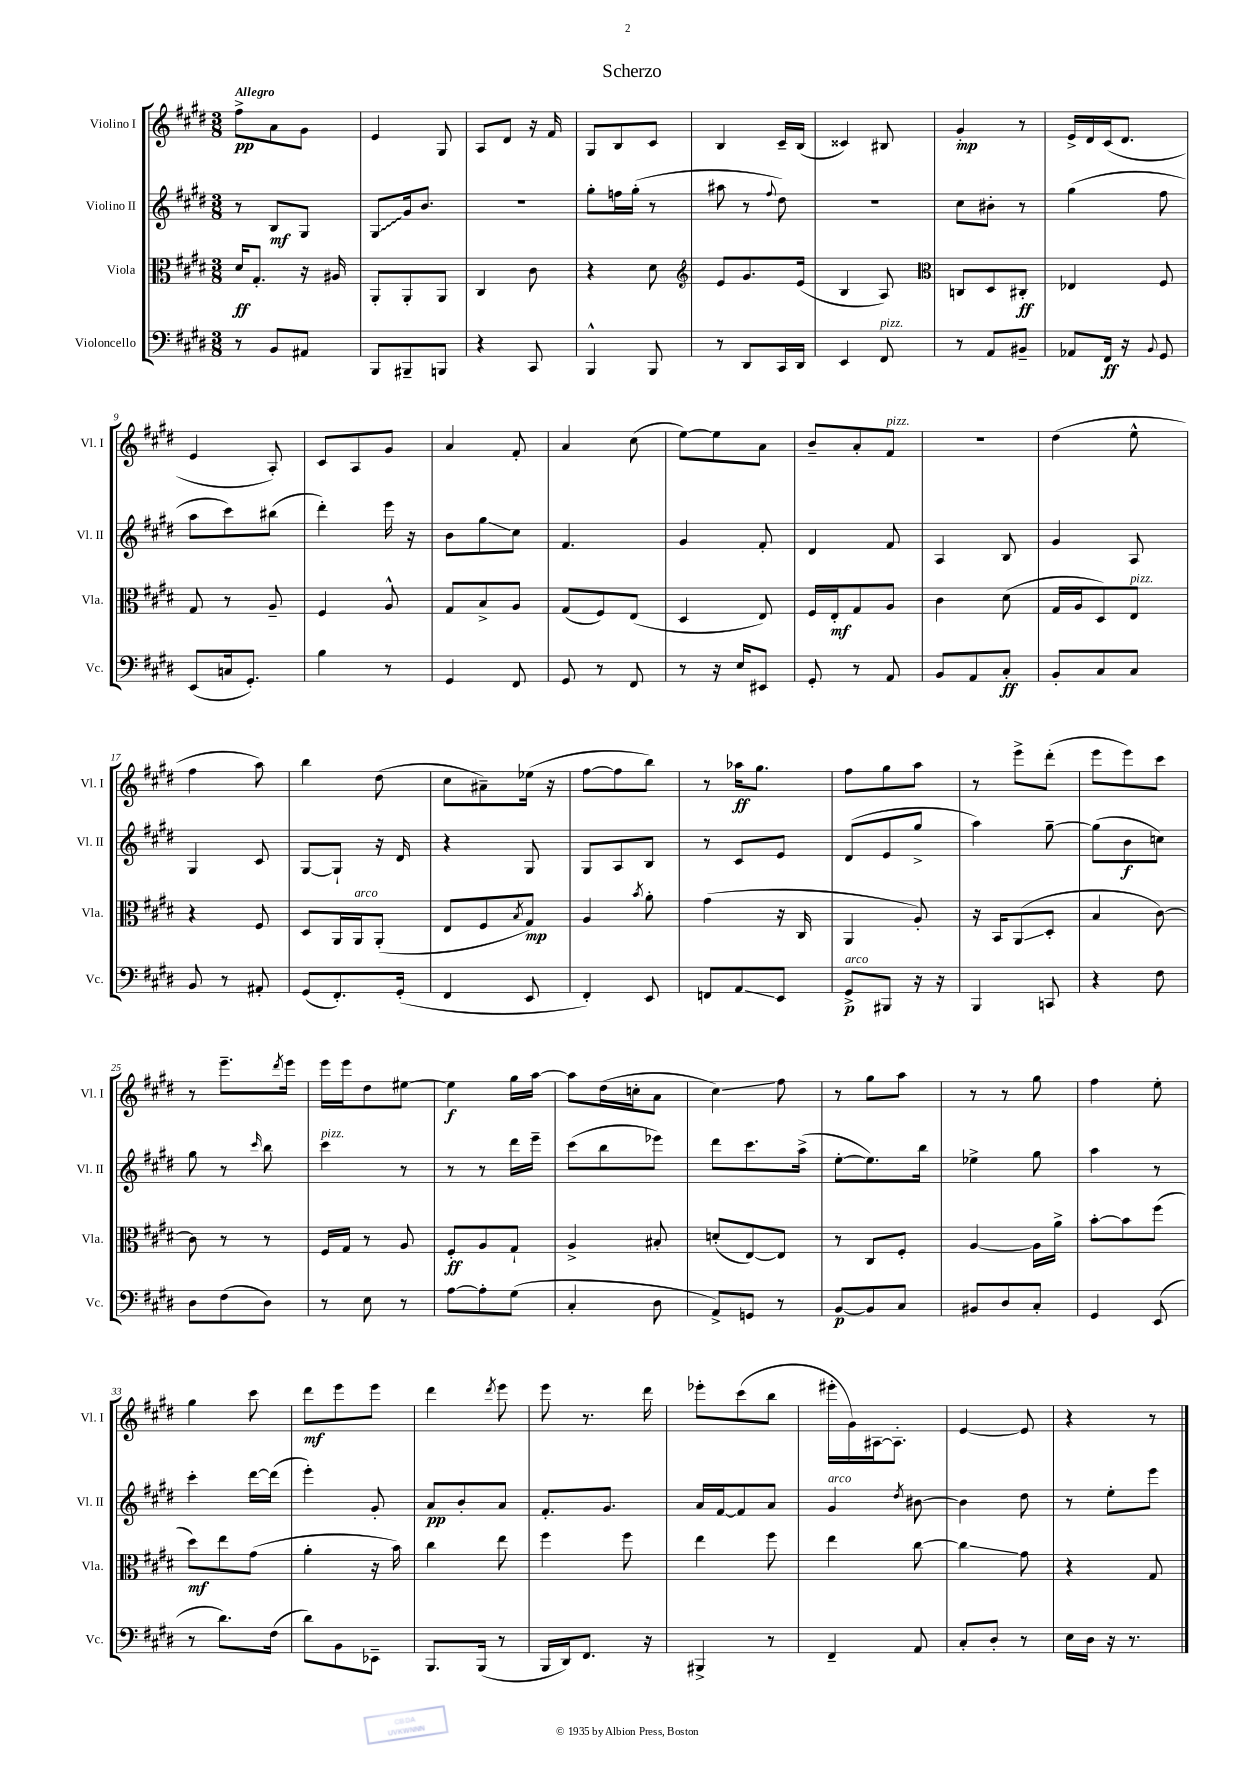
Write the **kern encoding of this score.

**kern	**kern	**kern	**kern
*staff4	*staff3	*staff2	*staff1
*clefF4	*clefC3	*clefG2	*clefG2
*k[f#c#g#d#]	*k[f#c#g#d#]	*k[f#c#g#d#]	*k[f#c#g#d#]
*M3/8	*M3/8	*M3/8	*M3/8
8r	16d#/LK	8r	8ff#^\L
.	8.G#'/J	.	.
8BB/L	.	8B/L	8a\
8AA#/J	16r	8G#/J	8g#\J
.	16A#/	.	.
=	=	=	=
8BBB/L	8AA'/L	8G#/L	4e/
8BBB#~/	8AA'/	16g#/k	.
.	.	8.b/J	.
8BBB/J	8AA/J	.	8G#/
=	=	=	=
4r	4C#/	4.r	8A/L
.	.	.	8d#/J
8CC#/	8c#\	.	16r
.	.	.	16f#/
=	=	=	=
4BBB^^/	4r	8gg#'\L	8G#/L
.	.	16ff\L	8B/
.	.	(16gg#'\JJ	.
8BBB/	8d#\	8r	8c#/J
=	=	=	=
*	*clefG2	*	*
8r	8e/L	8aa#\	4B/
8DD#/L	8.g#/	8r	.
.	.	8qqff#/	.
16CC#/L	.	8dd#\)	16c#~/LL
16DD#/JJ	(16e/Jk	.	(16B/JJ
=	=	=	=
4EE/	4B/	4.r	4c##/)
8FF#/	8A/)	.	8B#/
=	=	=	=
*	*clefC3	*	*
8r	8C/L	8cc#\L	4g#'/
8AA/L	8D#/	8b#'\J	.
8BB#~/J	8C#'/J	8r	8r
=	=	=	=
8AA-/L	4E-/	(4gg#\	16e^/LL
.	.	.	16d#/
16FF#/Jk	.	.	(16c#/J
16r	.	.	8.d#/J
8qqBB/	.	.	.
8GG#/	8F#/	8ff#\	.
=	=	=	=
(8EE/L	8G#/	8aa\L	4e/
16C/k	8r	8ccc#\)	.
8.GG#'/J)	.	.	.
.	8A~/	(8bb#\J	8A'/)
=	=	=	=
4B\	4F#/	4ddd#'\)	8c#/L
.	.	.	8A/
8r	8A^^/	16eee\	8g#/J
.	.	16r	.
=	=	=	=
4GG#/	8G#/L	8b\L	4a/
.	8B^/	8gg#\	.
8FF#/	8A/J	8cc#\J	8f#'/
=	=	=	=
8GG#/	(8G#/L	4.f#/	4a/
8r	8F#/)	.	.
8FF#/	(8E/J	.	(8cc#\
=	=	=	=
8r	4D#/	4g#/	[8ee\L)
16r	.	.	8ee\]
16E/LK	.	.	.
8EE#/J	8E/)	8f#'/	8a\J
=	=	=	=
8GG#'/	16F#/LL	4d#/	8b~/L
.	16E'/J	.	.
8r	8G#/	.	8a'/
8AA/	8A/J	8f#/	8f#/J
=	=	=	=
8BB/L	4c#\	4A/	4.r
8AA/	.	.	.
8C#'/J	(8d#\	8B/	.
=	=	=	=
8BB'/L	16G#/LL	4g#/	(4dd#\
.	16A/J	.	.
8C#/	8D#/)	.	.
8C#/J	8E/J	8A/	8ee^^\
=	=	=	=
8BB/	4r	4G#/	4ff#\
8r	.	.	.
8AA#'/	8F#/	8c#/	8aa\)
=	=	=	=
(8GG#/L	8D#/L	[8G#/L	4bb\
8.FF#'/)	16AA/L	8G#`/]J	.
.	16AA/J	.	.
.	(8AA'/J	16r	(8dd#\
(16GG#'/Jk	.	16d#/	.
=	=	=	=
4FF#/	8E/L	4r	8cc#\L
.	8F#/	.	8a#~\)
.	8qB/	.	.
8EE/	8G#/J)	8G#/	(16ee-\Jk
.	.	.	16r
=	=	=	=
4FF#'/)	4A/	8G#/L	[8ff#\L
.	.	8A/	8ff#\]
.	8qb/	.	.
8EE/	8a'\	8B/J	8bb\J)
=	=	=	=
8FF/L	(4g#\	8r	8r
8AA/	.	8c#/L	16aa-\LK
.	.	.	8.gg#\J
8EE/J	16r	8e/J	.
.	16C#/	.	.
=	=	=	=
8GG#^/L	4AA/	(8d#/L	8ff#\L
8BBB#/J	.	8e/	8gg#\
16r	8A'/)	8gg#^/J	8aa\J
16r	.	.	.
=	=	=	=
4BBB/	16r	4aa\)	8r
.	16BB/LK	.	.
.	(8AA/	.	8eee^\L
8CC/	8D#'/J	[8gg#~\	(8ddd#'\J
=	=	=	=
4r	4B/	(8gg#\]L	8eee\L
.	.	8b\	8eee\)
8F#\	[8c#\)	8cc\J)	8ccc#\J
=	=	=	=
8D#\L	8c#\]	8gg#\	8r
(8F#\	8r	8r	8.eee~\L
.	.	16qqccc#/	.
8D#\J)	8r	8bb\	.
.	.	.	8qddd#/
.	.	.	16eee\Jk
=	=	=	=
8r	16F#/LL	4ccc#\	16eee\LL
.	16G#/JJ	.	16eee\J
8E\	8r	.	8dd#\
8r	8A/	8r	[8ee#\J
=	=	=	=
[8A\L	8F#'/L	8r	4ee#\]
8A'\]	8A/	8r	.
(8G#\J	8G#`/J	16ddd#\LL	16gg#\LL
.	.	16eee~\JJ	[16aa\JJ
=	=	=	=
4C#'/	4A^/	(8ccc#\L	8aa\]L
.	.	8bb\	(16dd#\L
.	.	.	16cc'\J
8D#\	8B#'/	8eee-\J)	8a\J
=	=	=	=
8AA^/L)	(8d'/L	8ddd#\L	4cc#\)
8GG/J	[8E/)	8.ccc#\	.
8r	8E/]J	.	8ff#\
.	.	(16aa^\Jk	.
=	=	=	=
[8BB/L	8r	[8ee'\L	8r
8BB/]	8C#/L	8.ee\])	8gg#\L
8C#/J	8F#'/J	.	8aa\J
.	.	16bb\Jk	.
=	=	=	=
8BB#/L	[4A/	4ee-^\	8r
8D#/	.	.	8r
8C#'/J	16A\]LL	8gg#\	8gg#\
.	16a^\JJ	.	.
=	=	=	=
4GG#/	[8b'\L	4aa\	4ff#\
.	8b\]	.	.
(8EE/	(8ff#\J	8r	8ee'\
=	=	=	=
8r	8dd#\L)	4ccc#'\	4gg#\
8.d#\L)	8ee\	.	.
.	(8g#\J	[16ddd#\LL	8ccc#\
(16F#\Jk	.	(16ddd#\]JJ	.
=	=	=	=
8d#\L)	4a'\	4eee'\)	8ddd#\L
8BB\	.	.	8eee\
8EE-~\J	16r	8g#'/	8eee\J
.	16b\)	.	.
=	=	=	=
8.BBB/L	4cc#\	8a/L	4ddd#\
.	.	8b'/	.
(16BBB/Jk	.	.	.
.	.	.	8qddd#/
8r	8ee\	8a/J	8eee\
=	=	=	=
16BBB/LL	4ff#\	8.f#'/L	8eee\
16DD#/J)	.	.	.
8.FF#/J	.	.	8.r
.	.	8.g#/J	.
.	8ff#\	.	.
16r	.	.	16ddd#\
=	=	=	=
4BBB#^/	4ee\	16a/LL	8eee-'\L
.	.	[16f#/J	.
.	.	8f#/]	(8ccc#\
8r	8ff#\	8a/J	8bb\J
=	=	=	=
4FF#~/	4ee\	4g#/	16eee#'\LL
.	.	.	16g#\)
.	.	.	[16A#\J
.	.	.	8.A#'\]J
.	.	8qdd#/	.
8AA/	[8cc#\	[8b#\	.
=	=	=	=
8C#'/L	4cc#\]	4b#\]	[4e/
8D#'/J	.	.	.
8r	8g#\	8dd#\	8e/]
=	=	=	=
16E\LL	4r	8r	4r
16D#\JJ	.	.	.
16r	.	8ee'\L	.
8.r	.	.	.
.	8G#/	8eee\J	8r
==	==	==	==
*-	*-	*-	*-
